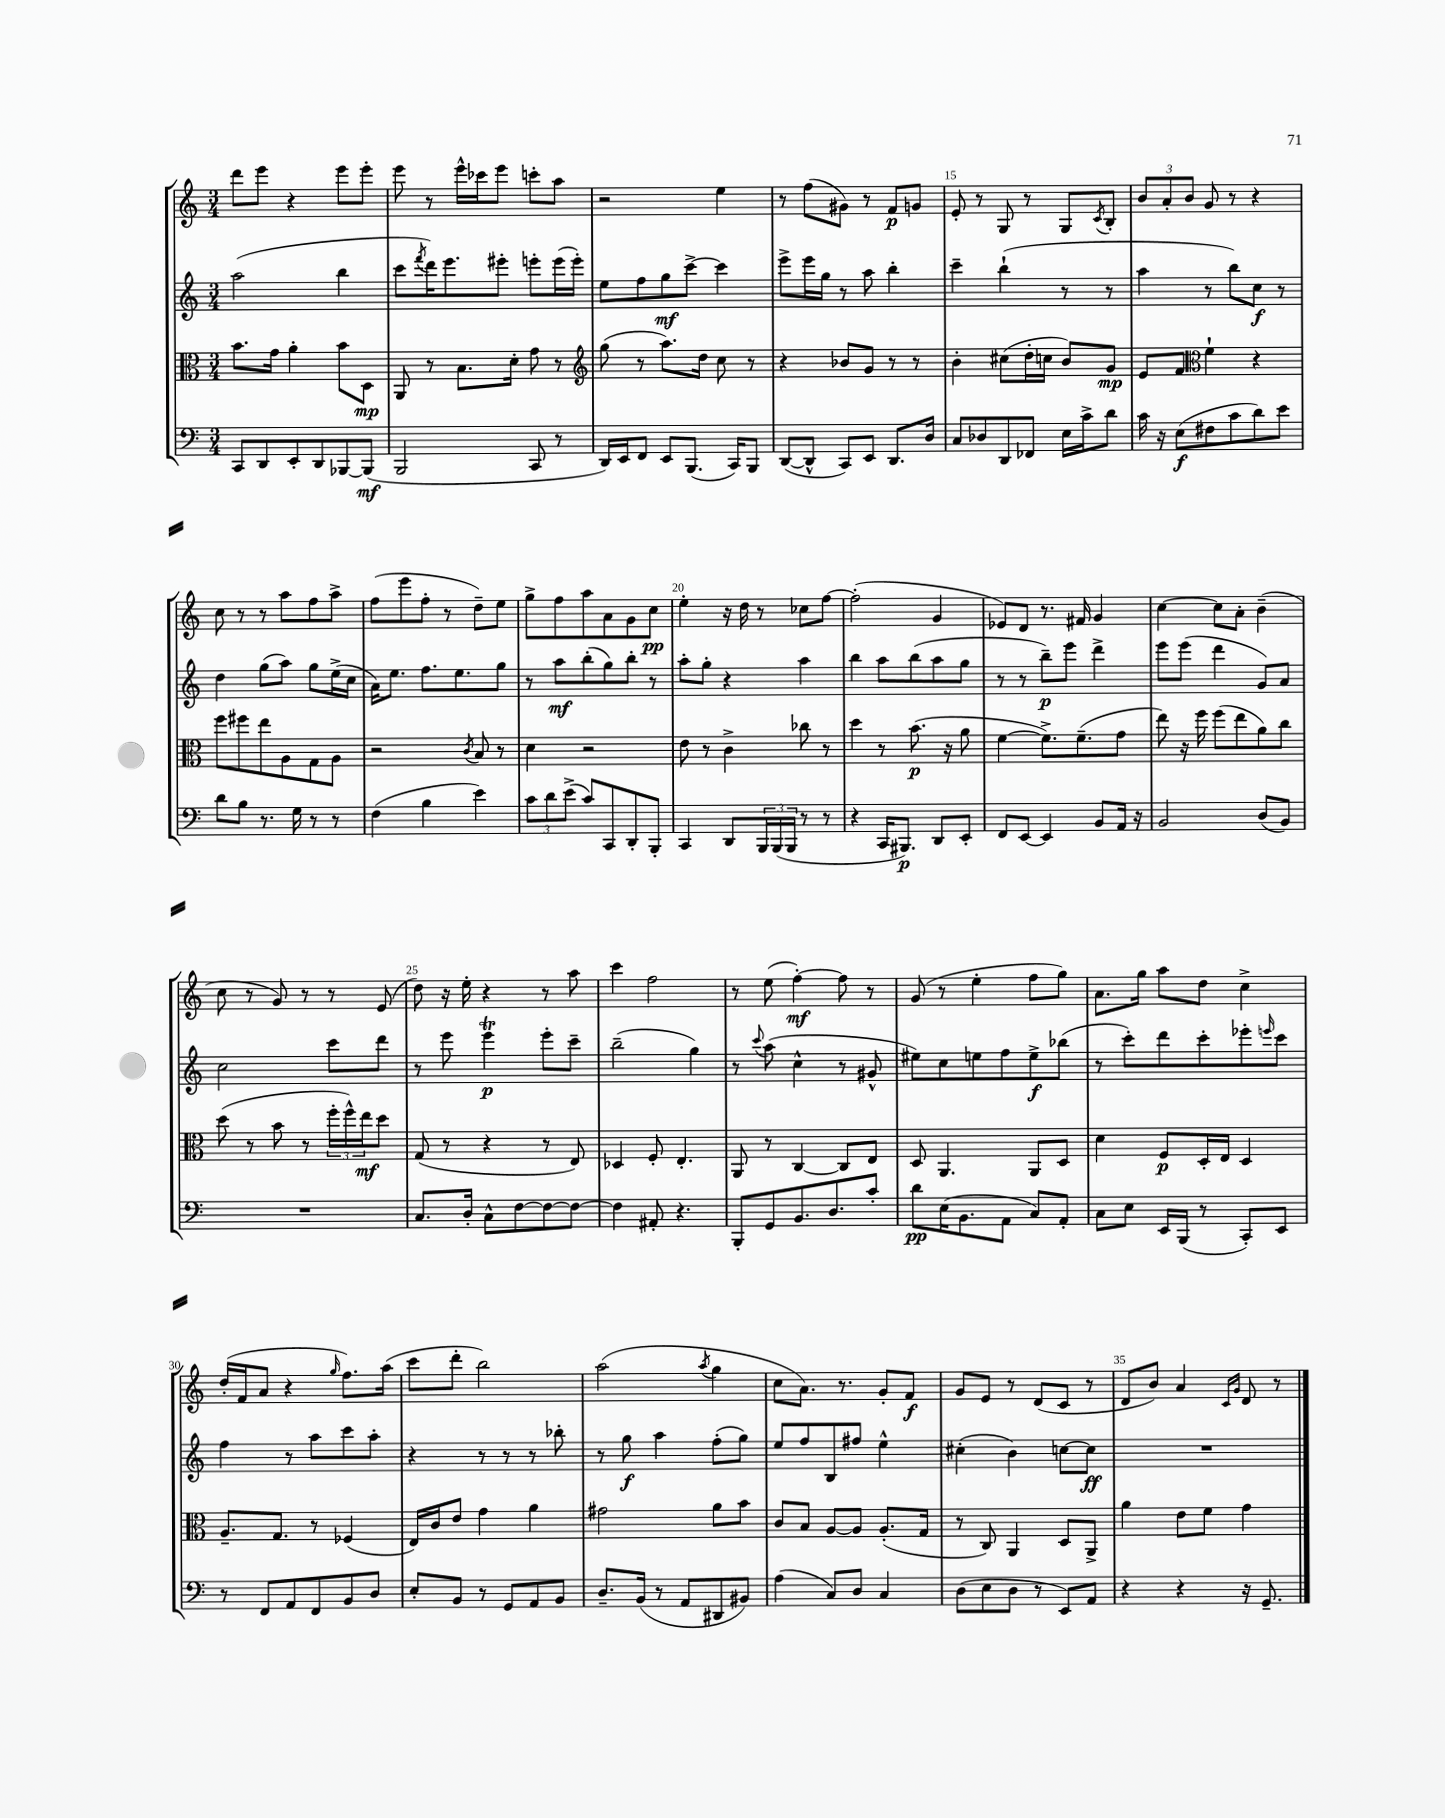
<<
\new StaffGroup <<
\new Staff = "s0" {
    \clef treble \key c \major \numericTimeSignature \time 3/4
    d'''8 e'''8 r4 e'''8 e'''8-. |
    e'''8 r8 e'''16-^ ces'''16 e'''8 c'''8-. a''8 |
    r2 e''4 |
    r8 f''8( gis'8) r8 f'8\p g'8 |
    e'8-. r8 g8 r8 g8 \acciaccatura { c'8 } b8-. |
    \tuplet 3/2 { b'8 a'8-. b'8 } g'8 r8 r4 |
    c''8 r8 r8 a''8 f''8 a''8-> |
    f''8( e'''8 f''8-. r8 d''8--) e''8 |
    g''8-> f''8 a''8 a'8 g'8 c''8\pp |
    e''4-. r16 d''16 r8 ces''8 f''8~ |
    f''2-.( g'4 |
    ees'8) d'8 r8. fis'16 g'4 |
    c''4~ c''8 a'8-. b'4--( |
    c''8 r8 g'8) r8 r8 e'8( |
    d''8) r16 e''16-. r4 r8 a''8 |
    c'''4 f''2 |
    r8 e''8( f''4~-.\mf) f''8 r8 |
    g'8( r8 e''4-. f''8 g''8) |
    a'8. g''16 a''8 d''8 c''4-> |
    d''16-.( f'16 a'8 r4 \grace { g''16 } f''8.) a''16( |
    c'''8 d'''8-. b''2) |
    a''2( \acciaccatura { a''8 } g''4 |
    c''8 a'8.) r8. g'8-. f'8\f |
    g'8 e'8 r8 d'8( c'8 r8 |
    d'8 b'8) a'4 \grace { c'16 g'16 } d'8 r8 \bar "|." |
}
\new Staff = "s1" {
    \clef treble \key c \major \numericTimeSignature \time 3/4
    a''2( b''4 |
    c'''8 \acciaccatura { f'''8 } d'''16) e'''8. eis'''8-. e'''8-. e'''16( e'''16-.) |
    e''8 f''8 g''8\mf c'''8~-> c'''4 |
    e'''8-> e'''16 g''16 r8 a''8 b''4-. |
    c'''4-- b''4-!( r8 r8 |
    a''4 r8 b''8) c''8\f r8 |
    d''4 g''8( a''8) g''8 e''16->( c''16 |
    a'16) e''8. f''8. e''8. g''8 |
    r8 a''8\mf b''8-.( g''8) b''8-. r8 |
    a''8-. g''8-. r4 a''4 |
    b''4 a''8 b''8( a''8 g''8 |
    r8 r8 b''8--\p) e'''8 d'''4-> |
    e'''8 e'''8( d'''4 g'8) a'8 |
    c''2 c'''8 d'''8 |
    r8 e'''8 e'''4\trill\p e'''8-. c'''8-- |
    b''2--( g''4) |
    r8 \appoggiatura { c'''8 } a''8( c''4-^ r8 gis'8-^ |
    eis''8) c''8 e''8 f''8 e''8->\f bes''8( |
    r8 c'''8-.) d'''8 c'''8-. ees'''8-. \grace { e'''16 } c'''8 |
    f''4 r8 a''8 c'''8 a''8-. |
    r4 r8 r8 r8 bes''8-. |
    r8 g''8\f a''4 f''8-.( g''8) |
    e''8 f''8 b8 fis''8 e''4-^ |
    cis''4-.( b'4) c''8~ c''8\ff |
    R2. \bar "|." |
}
\new Staff = "s2" {
    \clef alto \key c \major \numericTimeSignature \time 3/4
    b'8. g'16 a'4-. b'8 d8\mp |
    a,8 r8 b8. d'16-. g'8 r8 |
    \clef treble g''8( r8 a''8.) d''16 c''8 r8 |
    r4 bes'8 g'8 r8 r8 |
    b'4-. cis''8( d''16-. c''16 b'8) g'8\mp |
    e'8 f'8 \clef alto f'4-! r4 |
    f''8 fis''8 e''8 a8 g8 a8 |
    r2 \acciaccatura { c'8 } b8 r8 |
    d'4 r2 |
    e'8 r8 c'4-> ces''8 r8 |
    d''4 r8 b'8.\p( r16 a'8 |
    f'4~ f'8.->) f'8.--( g'8 |
    e''8) r16 f''16 f''8( e''8 a'8) c''8 |
    d''8( r8 b'8 r8 \tuplet 3/2 { f''16-. f''16-^) e''16\mf } d''8 |
    g8( r8 r4 r8 e8) |
    des4 f8-. e4.-. |
    a,8 r8 c4~ c8 e8 |
    d8 a,4. a,8 d8 |
    d'4 f8\p d16-. e16 d4 |
    a8.-- g8. r8 fes4( |
    e16) c'16 e'8 g'4 a'4 |
    gis'2 a'8 b'8 |
    c'8 b8 a8~ a8 a8.-.( g16 |
    r8 c8) a,4 d8 a,8-> |
    a'4 e'8 f'8 g'4 \bar "|." |
}
\new Staff = "s3" {
    \clef bass \key c \major \numericTimeSignature \time 3/4
    c,8 d,8 e,8-. d,8 bes,,8~ bes,,8\mf( |
    b,,2 c,8 r8 |
    d,16) e,16 f,8 e,8 b,,8.( c,16) b,,8 |
    d,8~( d,8-^ c,8) e,8 d,8. d16 |
    c8 des8 d,8 fes,8 e16 c'16-> d'8 |
    c'16 r16 e8\f( fis8 c'8 d'8) e'8 |
    d'8 b8 r8. g16 r8 r8 |
    f4( b4 e'4) |
    \tuplet 3/2 { c'8 d'8 e'8->( } c'8) c,8 d,8-. b,,8-. |
    c,4 d,8 \tuplet 3/2 { b,,16 b,,16( b,,16 } r8 r8 |
    r4 c,16 bis,,8.\p) d,8 e,8-. |
    f,8 e,8~ e,4 b,8 a,16 r16 |
    b,2 d8( b,8) |
    R2. |
    c8. d16-. c8-^ f8~ f8~ f8~ |
    f4 ais,8-. r4. |
    b,,8-. g,8 b,8. d8. c'8-. |
    d'8\pp e16( b,8. a,8 c8) a,8-. |
    c8 e8 e,16 b,,16( r8 c,8-.) e,8 |
    r8 f,8 a,8 f,8 b,8 d8 |
    e8-. b,8 r8 g,8 a,8 b,8 |
    d8.-- b,16( r8 a,8 dis,8 bis,8) |
    a4( c8) d8 c4 |
    d8( e8 d8 r8 e,8) a,8 |
    r4 r4 r16 g,8.-- \bar "|." |
}
>>
>>
\layout { \context { \Score currentBarNumber = #11 \override BarNumber.break-visibility = ##(#f #t #t) barNumberVisibility = #(every-nth-bar-number-visible 5) } }
